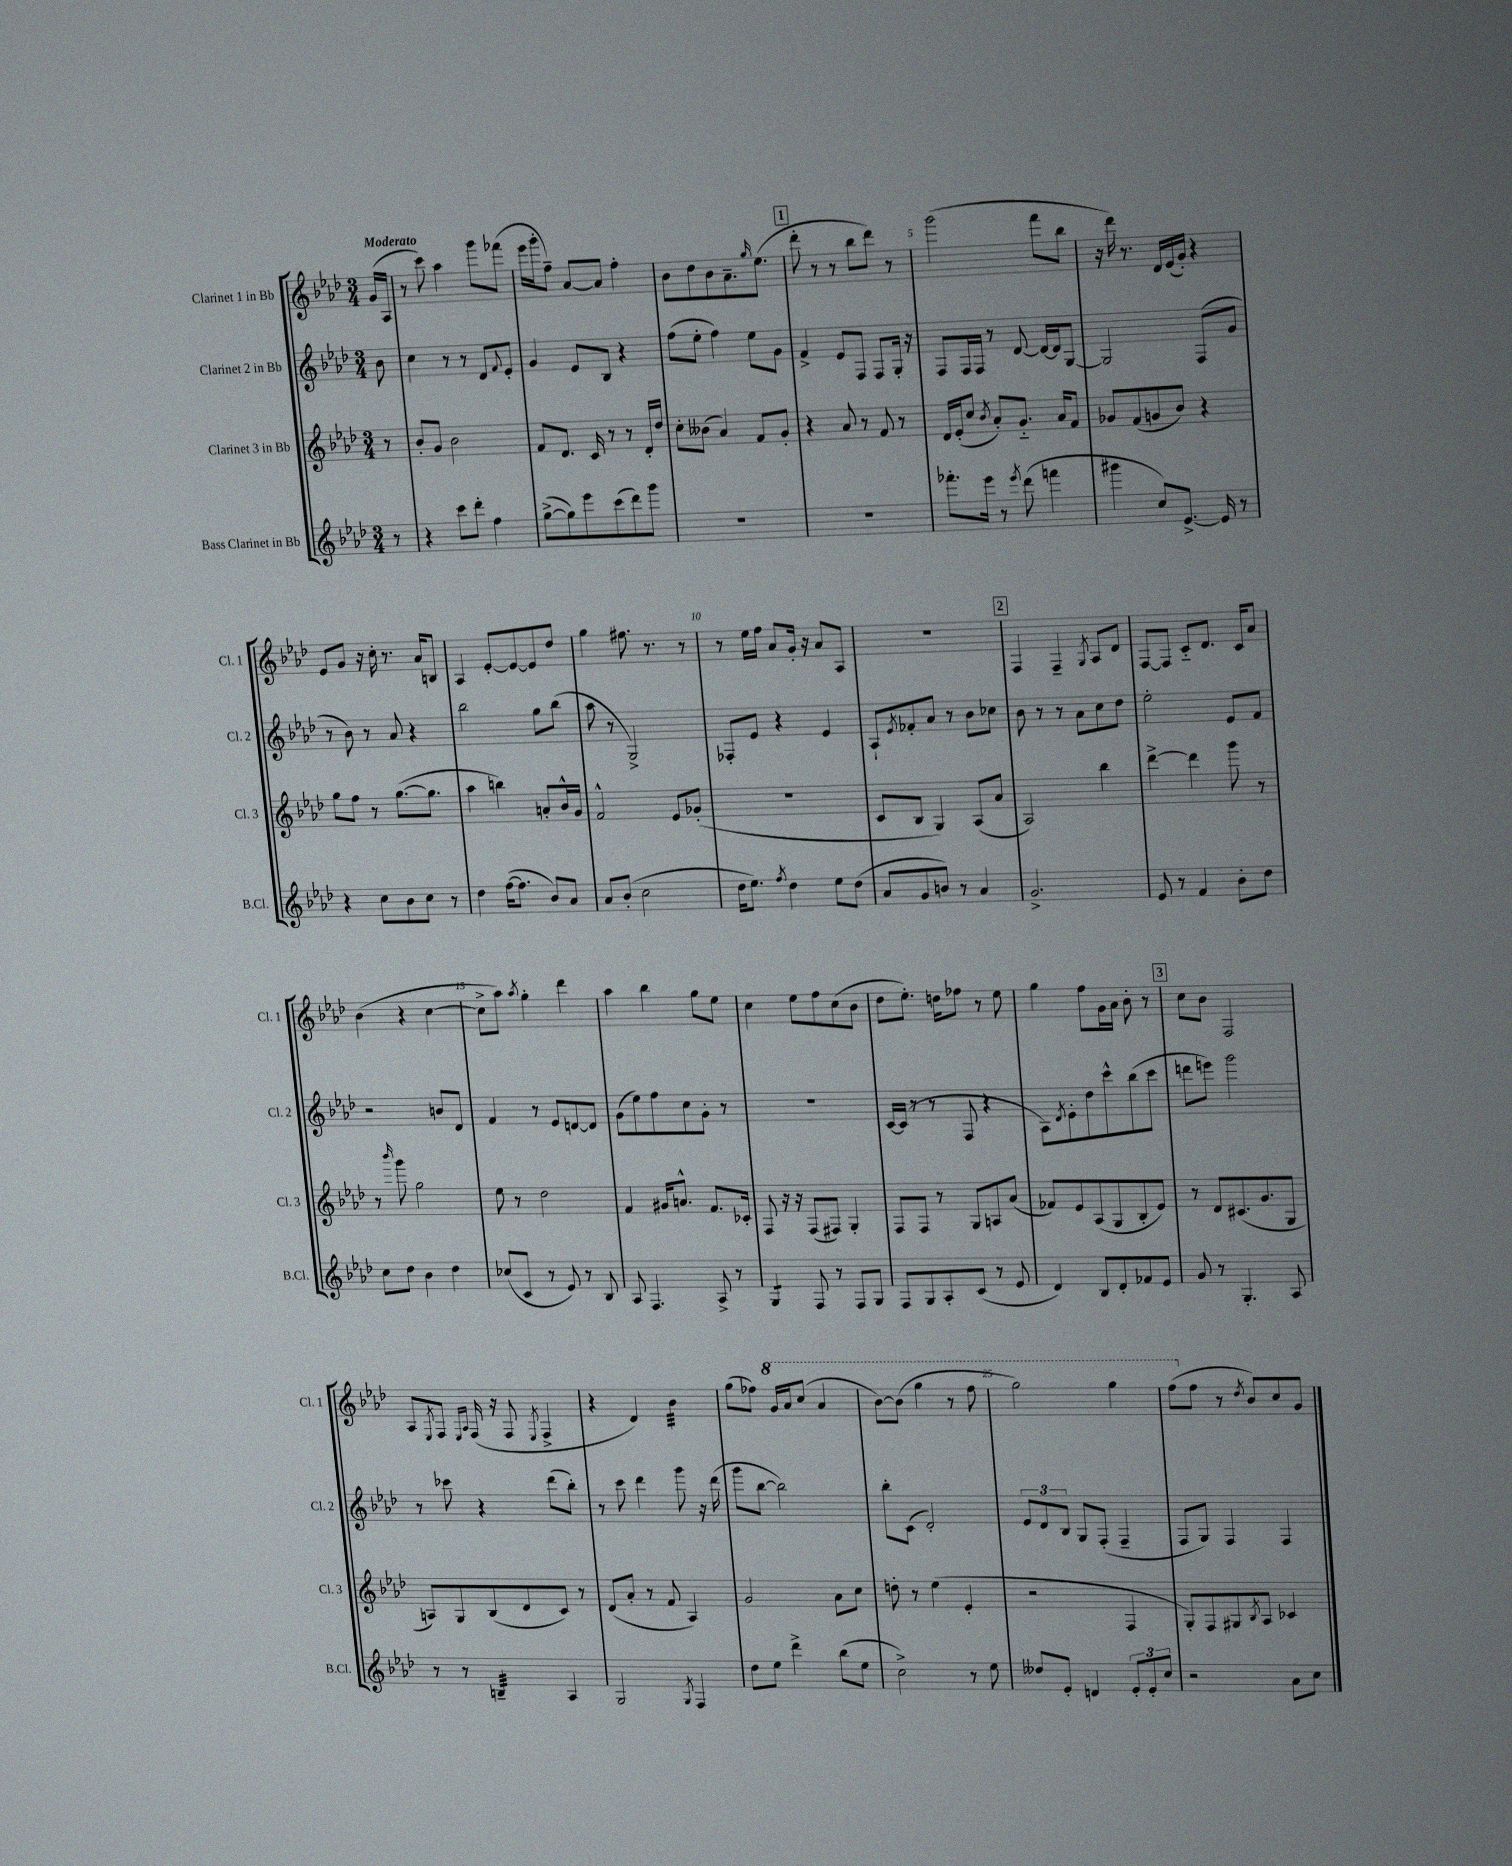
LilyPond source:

<<
\new StaffGroup <<
\new Staff = "s0" \with { instrumentName = "Clarinet 1 in Bb" shortInstrumentName = "Cl. 1" } {
    \clef treble \key aes \major \numericTimeSignature \time 3/4 \partial 8 \tempo "Moderato"
    g'16( aes16 |
    r8 c'''8) aes''4 g'''8 fes'''8( |
    ees'''16 g'''16-. f''8--) aes'8~ aes'8 f''4-. |
    bes'8 des''8 bes'8 aes'8.-- \grace { g''16 } ees''8.( |
    \mark \markup { \box "1" } des'''8-. r8 r8 bes''8 des'''8) r8 |
    g'''2( f'''8 bes''8 |
    r16 des'''16) r8. des'16 ees'16( g'16-.) r4 |
    ees'8 g'8 r16 c''16-. r8. aes'16 b8 |
    aes4 ees'8~-. ees'8~ ees'8 des''8 |
    g''4 fis''8. r8. r8 |
    r8 ees''16 f''16 aes'8 g'16-. r16 aes'8 aes8 |
    R2. |
    \mark \markup { \box "2" } f4 f4-- \acciaccatura { g8 } aes8 des'8 |
    f8~ f8 c'8-_ des'8. c'16 aes'8 |
    bes'4( r4 c''4~ |
    c''8-> aes''8) \acciaccatura { aes''8 } g''4-. des'''4 |
    aes''4 bes''4 g''8 ees''8 |
    c''4 ees''8 f''8 c''8( bes'8 |
    des''8 ees''8.-.) d''16 fes''8 r8 ees''8 |
    g''4 f''8 g'16 aes'16 bes'8-. r8 |
    \mark \markup { \box "3" } c''8 bes'8 f2 |
    aes8 \acciaccatura { ees8 } f8 \grace { ees16 aes16 } f16( r16 f8 \acciaccatura { ees8 } f4-> |
    r4 des'4) bes'4:32 |
    g''8( fes''8) \ottava #1 g''16 aes''16 c'''8( aes''4 |
    bes''8~) bes''8( g'''4 r8 f'''8 |
    g'''2) g'''4 |
    f'''8( \ottava #0 f''8 r8 \acciaccatura { des''8 } bes'8) c''8 g'8 \bar "|." |
}
\new Staff = "s1" \with { instrumentName = "Clarinet 2 in Bb" shortInstrumentName = "Cl. 2" } {
    \clef treble \key aes \major \numericTimeSignature \time 3/4 \partial 8
    bes'8 |
    c''4 r8 r8 des'8 \appoggiatura { f'8 } ees'8-. |
    g'4 ees'8 bes8 r4 |
    f''8( ees''8-. f''4) ees''8 g'8 |
    \mark \markup { \box "1" } f'4-> ees'8 f8 f8 g16-. r16 |
    f8 f16 f16 r8 des'8~ des'16~ des'16 g8~ |
    g2 f8( g'8 |
    r8 bes'8) r8 aes'8 r4 |
    bes''2 g''8 bes''8( |
    aes''8 r8 g2->) |
    fes8-. ees'8 r4 ees'4 |
    aes8-! \acciaccatura { ees'8 } fes'8-. aes'8 r8 bes'8 ces''8 |
    \mark \markup { \box "2" } bes'8 r8 r8 aes'8 c''8 des''8 |
    ees''2-. ees'8 f'8 |
    r2 b'8 des'8 |
    f'4 r8 ees'8 d'8~ d'8 |
    g'8( ees''8) f''8 c''8 g'8-. r8 |
    R2. |
    c'16~ c'16( r8 r8 f8 r4 |
    aes8) \acciaccatura { des'8 } ees'8-. des''8 c'''8-^ bes''8( c'''8 |
    \mark \markup { \box "3" } d'''8 e'''8) g'''2 |
    r8 ces'''8 r4 des'''8( bes''8-.) |
    r8 c'''8 des'''4 g'''8 r16 des'''16( |
    g'''8 bes''8~ bes''2) |
    bes''8-. c'8( des'2-.) |
    \tuplet 3/2 { ees'8 des'8 bes8 } g8 f8-.( f4-- |
    f8 g8) f4 f4 \bar "|." |
}
\new Staff = "s2" \with { instrumentName = "Clarinet 3 in Bb" shortInstrumentName = "Cl. 3" } {
    \clef treble \key aes \major \numericTimeSignature \time 3/4 \partial 8
    r8 |
    bes'8-. g'8 bes'2 |
    f'8 des'8. c'16 r8 r8 des'16-. des''16 |
    c''8-. beses'8( aes'4) f'8 g'8-. |
    \mark \markup { \box "1" } r4 aes'8 r8 f'8 r8 |
    des'16 ees'16-.( c''8 \acciaccatura { bes'8 } aes'8-.) g'8.-_ aes'16 f'8 |
    ges'8 f'8( g'8 bes'8) r4 |
    g''8 f''8 r8 g''8.~( g''8. |
    aes''4 b''4) a'8-. bes'16-^ g'16 |
    f'2-^ ees'8 ges'8-.( |
    R2. |
    c'8 bes8 g4) aes8( aes'8 |
    \mark \markup { \box "2" } aes2) bes''4 |
    des'''4~-> des'''4 g'''8 r8 |
    r8 \grace { bes'''16 } g'''8 g''2 |
    ees''8 r8 des''2 |
    f'4 gis'16 a'8.-^ f'8. ces'16-. |
    f8 r16 r16 f8( fis8) g4-. |
    f8 f8 r8 g8 a8 aes'8( |
    fes'8) ees'8 aes8( g8 bes8-. ees'8) |
    \mark \markup { \box "3" } r8 des'8 cis'8.( g'8. g8 |
    a8) g8 bes8( des'8 c'8) r8 |
    des'8( aes'8-. r8 f'8 aes4) |
    g'2 aes'8 c''8 |
    d''8-. r8 ees''4( ees'4-. |
    r2 f4 |
    g8-.) f8 gis8 \acciaccatura { bes8 } aes8 ces'4 \bar "|." |
}
\new Staff = "s3" \with { instrumentName = "Bass Clarinet in Bb" shortInstrumentName = "B.Cl." } {
    \clef treble \key aes \major \numericTimeSignature \time 3/4 \partial 8
    r8 |
    r4 c'''8 des'''8-. f''4 |
    g''8~->( g''8) ees'''8 c'''8( des'''8) g'''8 |
    R2. |
    \mark \markup { \box "1" } R2. |
    fes'''8.-. ees'''16 r8 \acciaccatura { ees'''8 } des'''8( f'''4 |
    gis'''4 c''8) ees'8.~-> ees'16 r8 |
    r4 c''8 bes'8 c''8 r8 |
    des''4 f''16~( f''8. bes'8) aes'8 |
    aes'8 bes'8-.( c''2 |
    des''16 ees''8.) \acciaccatura { f''8 } des''4 ees''8 des''8( |
    aes'8 g'8 b'8) r8 aes'4 |
    \mark \markup { \box "2" } g'2.-> |
    ees'8 r8 f'4 bes'8-. des''8 |
    c''8 des''8 bes'4 des''4 |
    ces''8( c'8 r8 ees'8) r8 bes8 |
    aes8 f4. aes8-> r8 |
    g4:8 f8 r8 f8 g8 |
    f8 g8 aes8-. c'8( r8 ees'8 |
    des'4) bes8 des'8-. fes'8 ees'8 |
    \mark \markup { \box "3" } g'8 r8 g4.-. aes8 |
    r8 r8 b4:32-- aes4 |
    g2 \acciaccatura { g8 } f4 |
    des''8 ees''8 des'''4-> bes''8( ees''8 |
    c''2->) r8 ees''8 |
    deses''8 ees'8-. d'4 \tuplet 3/2 { ees'8-. ees'8-. c''8 } |
    r2 aes'8 c''8 \bar "|." |
}
>>
>>
\layout { \context { \Score \override BarNumber.break-visibility = ##(#f #t #t) barNumberVisibility = #(every-nth-bar-number-visible 5) } }
